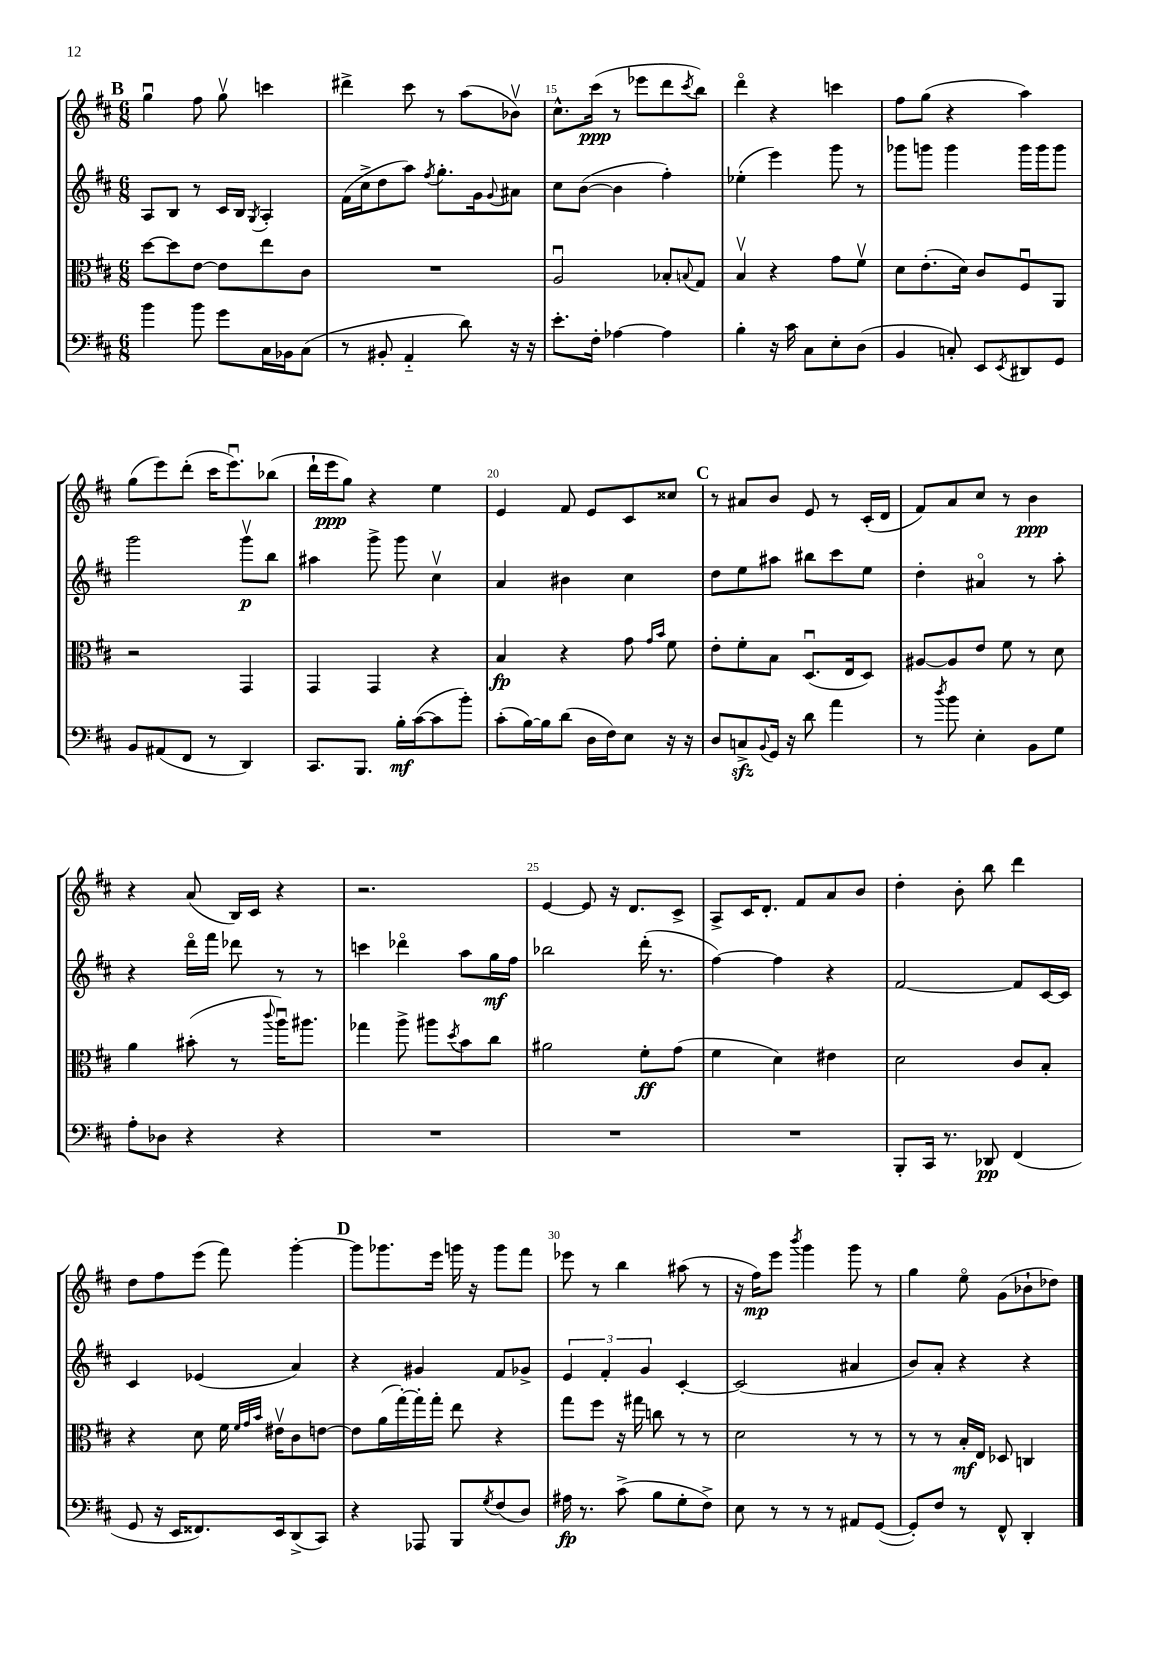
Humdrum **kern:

**kern	**kern	**kern	**kern
*staff4	*staff3	*staff2	*staff1
*clefF4	*clefC3	*clefG2	*clefG2
*k[f#c#]	*k[f#c#]	*k[f#c#]	*k[f#c#]
*M6/8	*M6/8	*M6/8	*M6/8
4b	[8dd	8A	4ggu
.	8dd]	8B	.
8b	[8e	8r	8ff#
8g	8e]	16c#	8ggv
.	.	16B	.
.	.	8qG	.
16C#	8ee	4A'	4ccc
16BB-	.	.	.
(8C#	8c#	.	.
=	=	=	=
8r	2.r	(16f#	4ddd#^
.	.	16cc#^	.
8BB#'	.	8dd	.
4AA'~	.	8aa)	8ccc#
.	.	8qff#	.
.	.	8.gg'	8r
8d)	.	.	(8aa
.	.	16g	.
.	.	8qqg	.
16r	.	8a#	8b-v)
16r	.	.	.
=	=	=	=
8.e'	2Au	8cc#	8.cc#^^
.	.	([8b	.
16F#'	.	.	(16ccc#
[4A-	.	4b]	8r
.	.	.	8eee-
4A-]	8B-'	4ff#')	8ddd
.	8qqB	.	8qccc#
.	8G	.	8bb)
=	=	=	=
4B'	4Bv	(4ee-'	4dddo
16r	4r	4eee)	4r
16c#	.	.	.
8C#	.	.	.
8E'	8g	8ggg	4ccc
(8D	8f#v	8r	.
=	=	=	=
4BB	8d	8ggg-	8ff#
.	(8.e'	8ggg	(8gg
8C')	.	4ggg	4r
.	16d)	.	.
8EE	8c#	.	.
8qEE	.	.	.
8DD#	8F#u	16ggg	4aa)
.	.	16ggg	.
8GG	8AA	8ggg	.
=	=	=	=
8BB	2r	2ggg	(8gg
(8AA#	.	.	8eee)
8FF#	.	.	(8ddd'
8r	.	.	16ccc#
.	.	.	8.eeeu)
4DD)	4GG	8gggv	.
.	.	8bb	(8bb-
=	=	=	=
8.CC#	4GG	4aa#	16ddd`
.	.	.	16eee
.	.	.	8gg)
8.BBB	.	.	.
.	4GG	8ggg^	4r
16B'	.	8ggg	.
([16c#	.	.	.
8c#]	4r	4cc#v	4ee
8b')	.	.	.
=	=	=	=
(8c#'	4B	4a	4e
[16B)	.	.	.
16B]	.	.	.
(8d	4r	4b#	8f#
16D	.	.	8e
16F#)	.	.	.
8E	8g	4cc#	8c#
.	16qqg	.	.
.	16qqb	.	.
16r	8f#	.	8cc##
16r	.	.	.
=	=	=	=
8D	8e'	8dd	8r
8C^	8f#'	8ee	8a#
8qqBB	.	.	.
16GG	8B	8aa#	8b
16r	.	.	.
8d	(8.Du	8bb#	8e
4a	.	8ccc#	8r
.	16E	.	.
.	8D)	8ee	(16c#'
.	.	.	16d
=	=	=	=
8r	[8A#	4dd'	8f#)
8qdd	.	.	.
8b	8A#]	.	8a
4E'	8e	4a#o	8cc#
.	8f#	.	8r
8BB	8r	8r	4b
8G	8d	8aa'	.
=	=	=	=
8A'	4a	4r	4r
8D-	.	.	.
4r	(8b#'	16dddo	(8a
.	.	16fff#	.
.	8r	8ddd-	16B)
.	.	.	16c#
.	8qqccc#	.	.
4r	16aau)	8r	4r
.	8.aa#	.	.
.	.	8r	.
=	=	=	=
2.r	4gg-	4ccc	2.r
.	8aa^	4ddd-o	.
.	8aa#	.	.
.	8qdd	.	.
.	8b	8aa	.
.	8cc#	16gg	.
.	.	16ff#	.
=	=	=	=
2.r	2a#	2bb-	[4e
.	.	.	8e]
.	.	.	16r
.	.	.	8.d
.	8f#'	(16ddd'	.
.	.	8.r	.
.	(8g	.	8c#^
=	=	=	=
2.r	4f#	[4ff#)	8A^
.	.	.	16c#
.	.	.	8.d'
.	4d)	4ff#]	.
.	.	.	8f#
.	4e#	4r	8a
.	.	.	8b
=	=	=	=
8BBB'	2d	[2f#	4dd'
16CC#	.	.	.
8.r	.	.	.
.	.	.	8b'
8DD-	.	.	8bb
(4FF#	8c#	8f#]	4ddd
.	8B'	[16c#	.
.	.	16c#]	.
=	=	=	=
8GG	4r	4c#	8dd
16r	.	.	8ff#
16EE	.	.	.
8.FF##)	8d	(4e-	(8eee
.	16f#	.	8fff#)
.	32qqf#	.	.
.	32qqg	.	.
.	32qqb	.	.
16EE	16e#v	.	.
(8DD^	8c#	4a)	[4ggg'
8CC#)	[8e	.	.
=	=	=	=
4r	8e]	4r	8ggg]
.	(16a	.	8.ggg-
.	[16gg')	.	.
8AAA-	16gg']	4g#	.
.	16gg'	.	16eee
8BBB	8ee	.	16ggg
.	.	.	16r
8qG	.	.	.
(8F#	4r	8f#	8ggg
8D)	.	8g-^	8fff#
=	=	=	=
16A#	8gg	6e	8eee-
8.r	.	.	.
.	8ff#	.	8r
.	.	6f#'	.
(8c#^	16r	.	4bb
.	16gg#	.	.
.	.	6g	.
8B	8cc	.	.
8G'	8r	[4c#'	(8aa#
8F#^)	8r	.	8r
=	=	=	=
8E	2d	(2c#]	16r
.	.	.	16ff#)
8r	.	.	8eee
.	.	.	8qbbb
8r	.	.	4ggg
8r	.	.	.
8AA#	8r	4a#	8ggg
([8GG	8r	.	8r
=	=	=	=
8GG'])	8r	8b)	4gg
8F#	8r	8a'	.
8r	16B'	4r	8eeo
.	16E	.	.
8FF#^^	8D-	.	(8g
4DD'	4C	4r	8b-`
.	.	.	8dd-)
==	==	==	==
*-	*-	*-	*-
